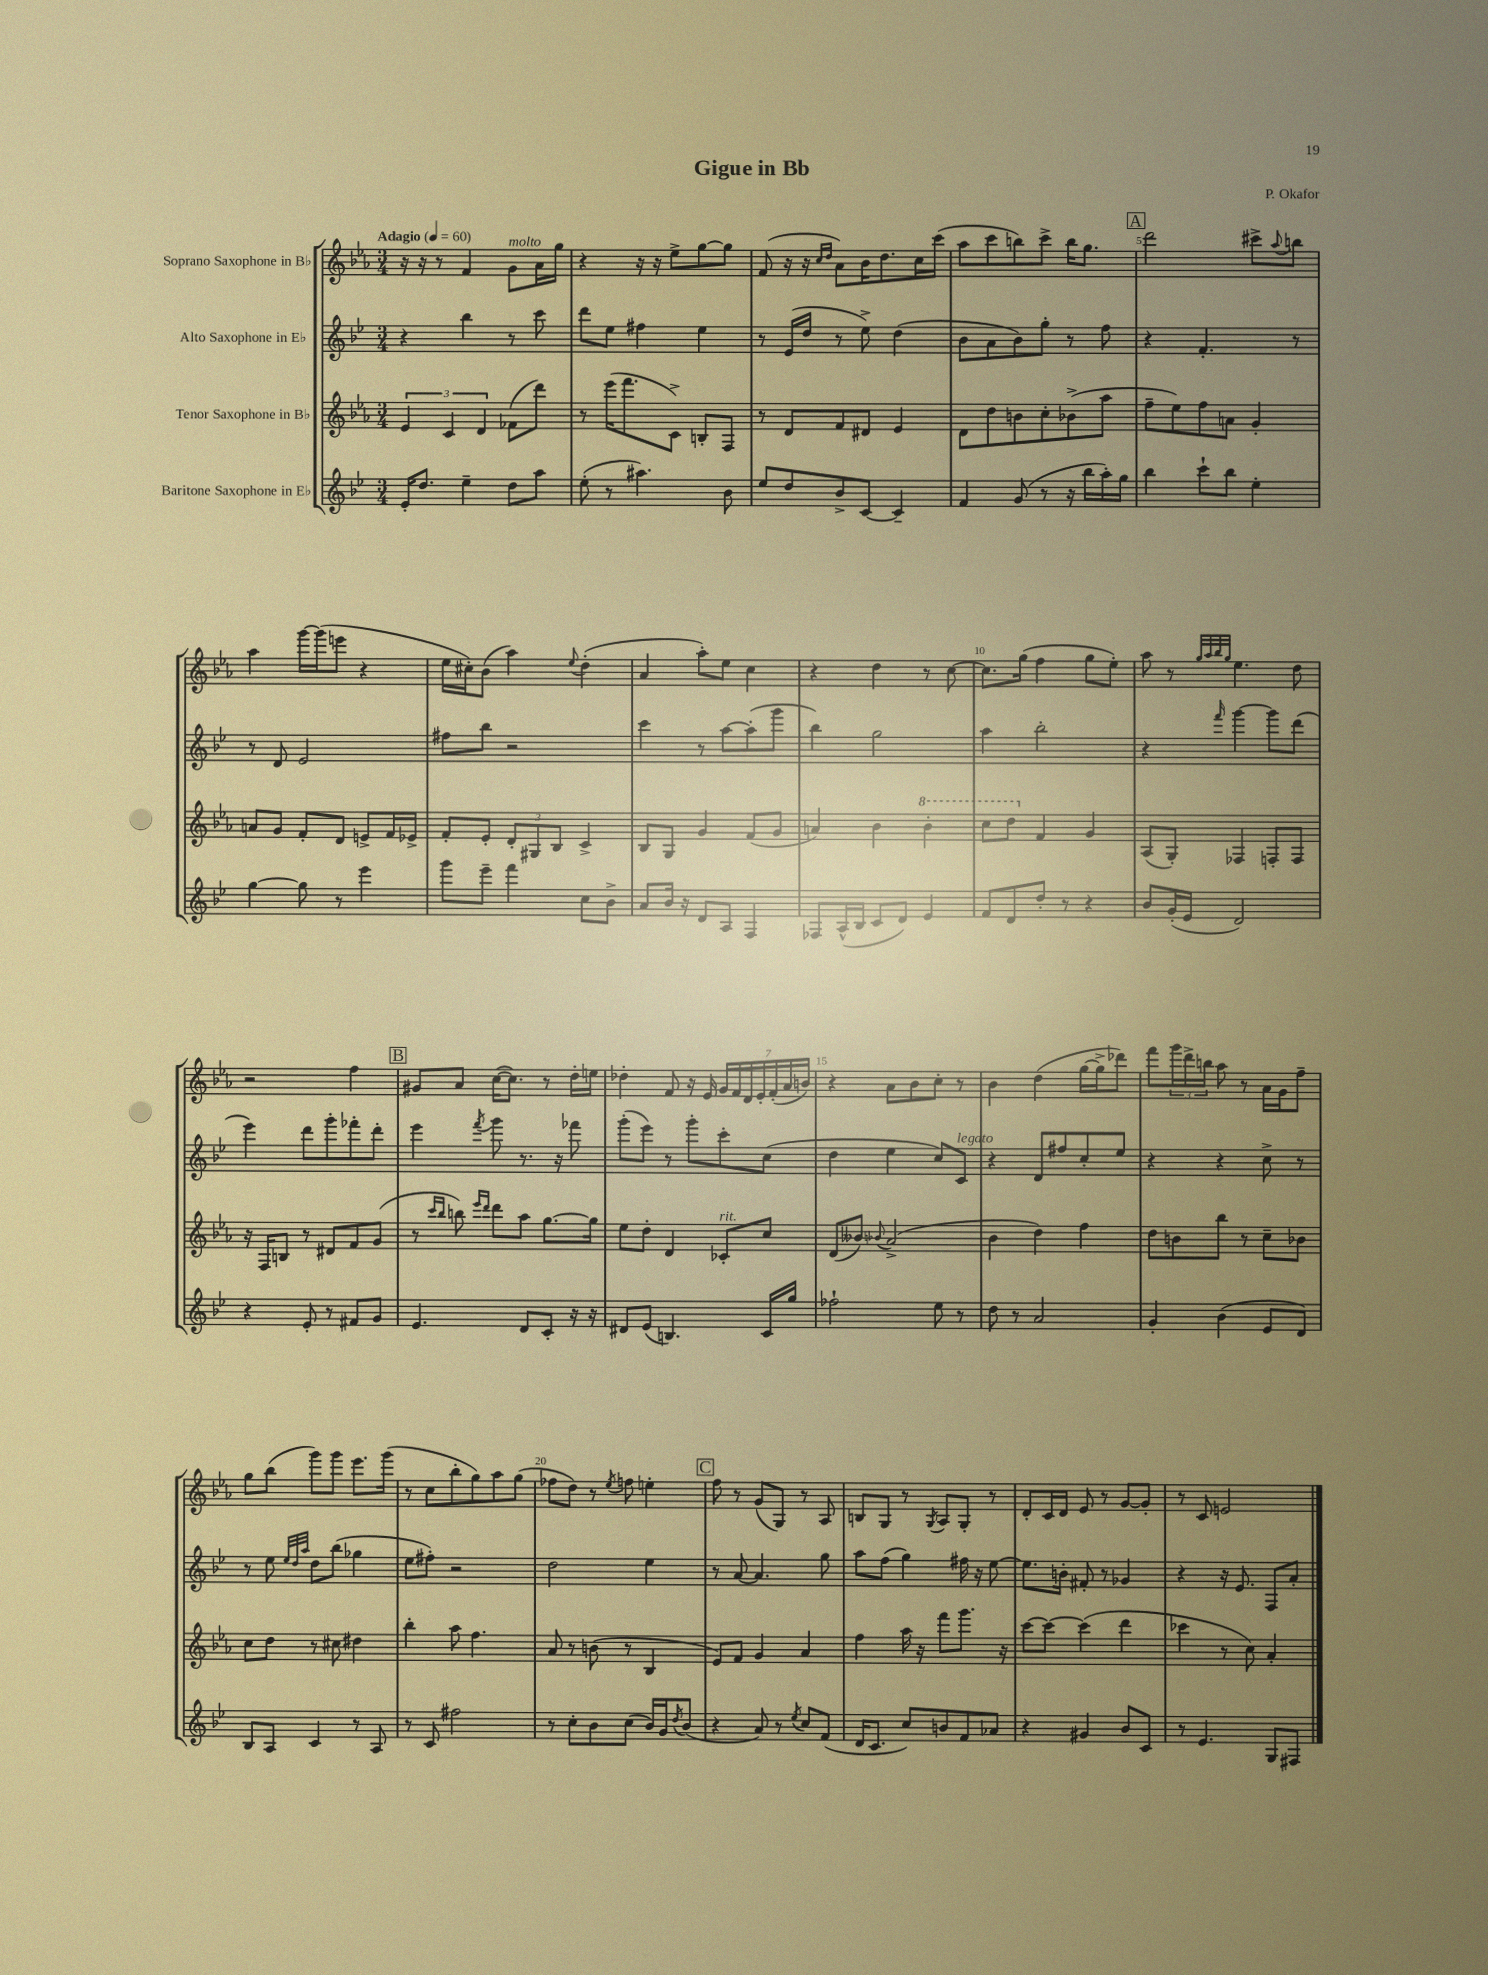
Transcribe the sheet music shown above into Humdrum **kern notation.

**kern	**kern	**kern	**kern
*staff4	*staff3	*staff2	*staff1
*clefG2	*clefG2	*clefG2	*clefG2
*k[b-e-]	*k[b-e-a-]	*k[b-e-]	*k[b-e-a-]
*M3/4	*M3/4	*M3/4	*M3/4
*MM60	*MM60	*MM60	*MM60
16e-'	6e-	4r	16r
8.dd	.	.	16r
.	.	.	8r
.	6c	.	.
4ee-~	.	4bb-	4f
.	6d	.	.
8dd	(8f-	8r	8g
8aa	8ddd)	8ccc	16a-
.	.	.	16gg
=	=	=	=
(8ee-'	8r	8ddd	4r
8r	(16eee-	8ee-	.
.	8.fff	.	.
4.aa#)	.	4ff#	16r
.	.	.	16r
.	8c^)	.	8ee-^
.	8B'	4ee-	[8gg
8b-	8F	.	8gg]
=	=	=	=
8ee-	8r	8r	(8f
8dd	8d	(16e-	16r
.	.	16dd	16r
.	.	.	16qqcc
.	.	.	16qqdd
8b-^	8f	8r	8a-)
[8c	8d#	8ee-^)	16b-
.	.	.	8.dd
4c~]	4e-	(4dd	.
.	.	.	16cc
.	.	.	(16ccc
=	=	=	=
4f	8d	8b-	8aa-
.	8dd	8a	8ccc
(8g	8b	8b-)	8bb)
8r	8cc'	8gg'	8ccc^
16r	(8b-^	8r	16bb
16bb-	.	.	8.gg
16aa')	8aa-	8ff	.
16gg	.	.	.
=	=	=	=
4bb-	8ff~	4r	2ddd
.	8ee-)	.	.
8ccc`	8ff	4.f'	.
8bb-	8a	.	.
4ee-'	4g'	.	8ccc#^
.	.	.	8qqaa-
.	.	8r	8bb
=	=	=	=
[4gg	8a	8r	4aa-
.	8g	8d	.
8gg]	8f'	2e-	[16ggg
.	.	.	(16ggg]
8r	8d	.	8eee
4eee-	8e^	.	4r
.	16f	.	.
.	16e-^	.	.
=	=	=	=
8ggg	8f'	8ff#	16ee-
.	.	.	16cc#')
8eee-~	8e-'	8bb-	(8b-
4fff	12d'	2r	4aa-)
.	12G#	.	.
.	12B-	.	.
.	.	.	8qqee-
8cc	4c^	.	(4dd'
8b-^	.	.	.
=	=	=	=
8a	8B-	4ccc	4a-
16b-	8G	.	.
16r	.	.	.
8d	4g	8r	8aa-')
8A	.	[8aa	8ee-
4F	(8f	(8aa']	4cc
.	8g	8ggg	.
=	=	=	=
8F-	4a)	4bb-)	4r
(16A^^	.	.	.
16B-	.	.	.
8c	4b-	2gg	4dd
8d)	.	.	.
4e-	4bb-'	.	8r
.	.	.	[8cc
=	=	=	=
8f	8ccc	4aa	8.cc]
8d	8ddd	.	.
.	.	.	(16gg
8dd'	4f	2bb-'	4ff
8r	.	.	.
4r	4g	.	8gg
.	.	.	8ee-')
=	=	=	=
8b-	(8A-	4r	8aa-
(16g'	8G')	.	8r
16e-	.	.	.
.	.	.	32qqgg
.	.	.	32qqaa-
.	.	.	32qqbb-
.	.	16qqfff	32qqgg
2d)	4F-	[4ggg	4.ee-
.	8F'	8ggg]	.
.	8F	(8ddd	8dd
=	=	=	=
4r	16r	4eee-)	2r
.	16F	.	.
.	8B	.	.
8e-'	8r	8ddd	.
8r	8d#	8ggg'	.
8f#	8f	8fff-'	4ff
8g	(8g	8ddd'	.
=	=	=	=
4.e-	8r	4eee-	8g#
.	16qqccc	.	.
.	16qqbb-	.	.
.	8bb)	.	8a-
.	16qqeee-	.	.
.	16qqddd	8qfff	.
.	8ddd	8ggg	([16cc
.	.	.	8.cc])
8d	8aa-	8.r	.
8c'	[8.gg	.	8r
.	.	16r	.
16r	.	8fff-	16dd'
16r	16gg]	.	16ee
=	=	=	=
8d#	8ee-	(8ggg'	4dd-'
(8e-	8dd'	8eee-)	.
4.B)	4d	8r	8f
.	.	8ggg'	16r
.	.	.	16e-
.	8c-'	8ccc'	28g
.	.	.	28f
.	.	.	28d
.	.	.	28e-'
16c	8cc	(8cc	.
.	.	.	(28f'
.	.	.	28a-
16gg	.	.	.
.	.	.	28b)
=	=	=	=
2ff-`	(8d	4dd	4r
.	8b--)	.	.
.	8qqb-	.	.
.	(2a-^	4ee-	8a-
.	.	.	8b-
8ee-	.	8cc)	8cc'
8r	.	8c	8r
=	=	=	=
8dd	4b-	4r	4b-
8r	.	.	.
2a	4dd)	8d	(4dd
.	.	8ff#	.
.	4ff	8cc'	[16gg
.	.	.	16gg^]
.	.	8ee-	8ddd-)
=	=	=	=
4g'	8dd	4r	8fff
.	8b	.	24ggg
.	.	.	24ddd^
.	.	.	24bb
(4b-	8bb-	4r	8aa-
.	8r	.	8r
8e-	8cc~	8cc^	16a-
.	.	.	16g
8d)	8b-	8r	8ff~
=	=	=	=
8B-	8cc	8r	8gg
8A	8dd	8ee-	(8bb-
.	.	32qqee-	.
.	.	32qqdd	.
.	.	32qqaa	.
4c	8r	8dd	8ggg)
.	8cc#	(8bb-	8ggg
8r	4dd#	4gg-	8.eee-
8A	.	.	.
.	.	.	(16ggg
=	=	=	=
8r	4bb-'	8ee-	8r
8c	.	8ff#')	8cc
2ff#	8aa-	2r	8bb-'
.	4.ff	.	8gg)
.	.	.	8aa-
.	.	.	(8gg
=	=	=	=
8r	8a-	2dd	8ff-
8cc'	8r	.	8dd)
8b-	(8b	.	8r
.	.	.	8qee-
(8cc	8r	.	8ff
16b-)	4B-	4ee-	4ee'
16g	.	.	.
8qdd	.	.	.
(8b-	.	.	.
=	=	=	=
4r	8e-)	8r	8ff
.	8f	[8a	8r
8a)	4g	4.a]	(8g
8r	.	.	8G)
8qee-	.	.	.
8cc	4a-	.	8r
(8f	.	8gg	8A-
=	=	=	=
16d	4ff	8aa	8B
8.c	.	.	.
.	.	(8ff	8G
8cc)	16aa-	4gg)	8r
.	16r	.	.
.	.	.	8qG
8b	8fff	.	8A-
8f	8.ggg	16ff#	8G'
.	.	16r	.
8a-	.	[8ee-	8r
.	16r	.	.
=	=	=	=
4r	[8ccc	8.ee-]	8d'
.	8ccc_	.	16c
.	.	16b'	16d
4g#	(4ccc]	8f#'	8e-
.	.	8r	8r
8b-	4ddd	4g-	[8g
8c	.	.	8g']
=	=	=	=
8r	4ccc-	4r	8r
4.e-	.	.	8c
.	8r	16r	2e
.	.	8.e-	.
.	8cc)	.	.
8G	4a-'	8F	.
8F#	.	8a'	.
==	==	==	==
*-	*-	*-	*-
